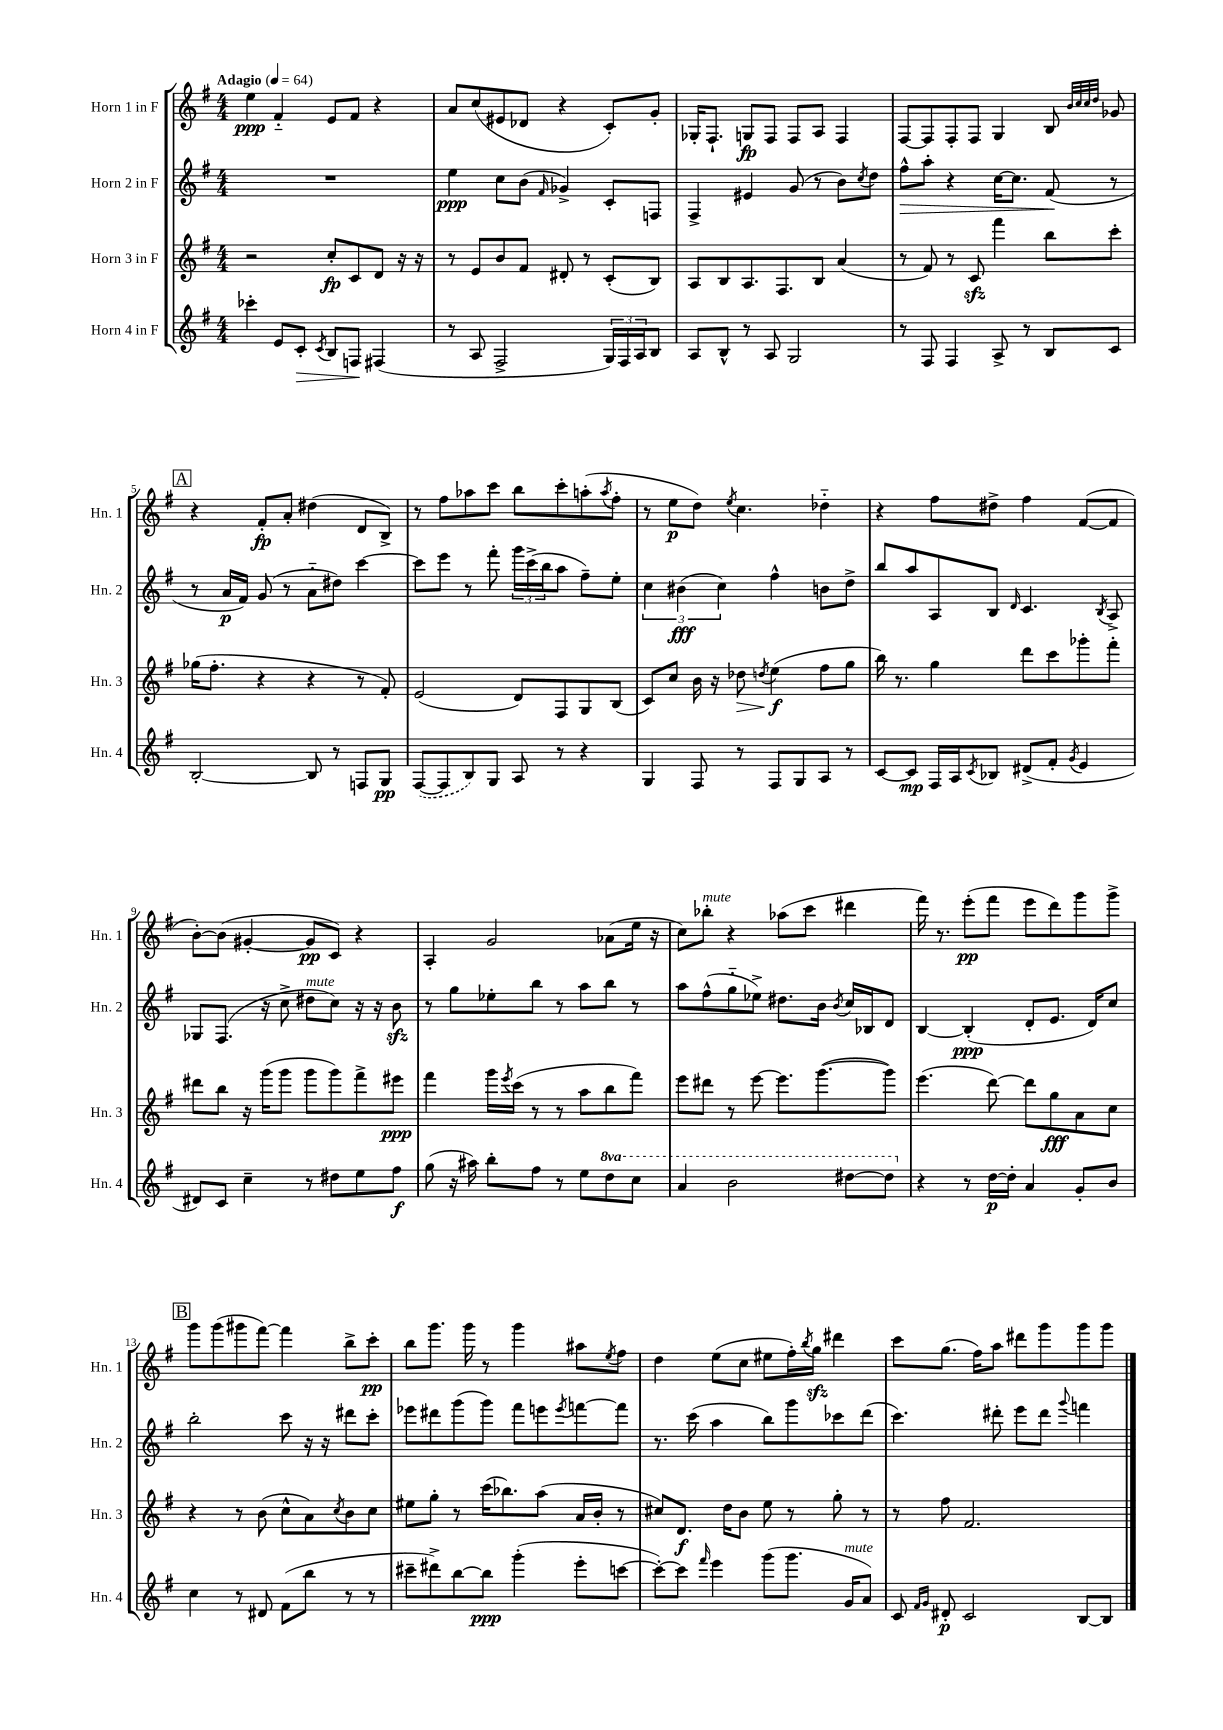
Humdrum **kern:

**kern	**kern	**kern	**kern
*staff4	*staff3	*staff2	*staff1
*clefG2	*clefG2	*clefG2	*clefG2
*k[f#]	*k[f#]	*k[f#]	*k[f#]
*M4/4	*M4/4	*M4/4	*M4/4
*MM64	*MM64	*MM64	*MM64
4ccc-'	2r	1r	4ee
8e	.	.	4f#'~
8c'	.	.	.
8qc	.	.	.
8B	8cc'	.	8e
8F	8c	.	8f#
(4F#	8d	.	4r
.	16r	.	.
.	16r	.	.
=	=	=	=
8r	8r	4ee	8a
8A	8e	.	(8cc
2F#^	8b	8cc	8e#
.	8f#	(8b	8d-
.	.	16qqf#	.
.	8d#'	4g-^)	4r
.	8r	.	.
24G)	(8c'	8c'	8c')
24F#	.	.	.
24A	.	.	.
8B	8B)	8F	8g'
=	=	=	=
8A	8A	4F#^	16G-'
.	.	.	8.F#`
8B^^	8B	.	.
8r	8.A	4e#	8G
8A	.	.	8F#
.	8.F#	.	.
2G	.	(8g	8F#
.	8B	8r	8A
.	(4a	8b)	4F#
.	.	8qcc	.
.	.	8dd	.
=	=	=	=
8r	8r	8ff#^^	[8F#
8F#	8f#)	8aa'	8F#]
4F#	8r	4r	8F#'
.	8c	.	8F#
8A^	4fff#	[16cc	4G
.	.	8.cc]	.
8r	.	.	.
8B	8bb	(8f#	8B
.	.	.	32qqb
.	.	.	32qqcc
.	.	.	32qqcc
.	.	.	32qqdd
8c	8ccc'	8r	8g-
=	=	=	=
[2B'	(16gg-	8r	4r
.	8.ff#'	.	.
.	.	16a	.
.	.	16f#)	.
.	4r	(8g	8f#'
.	.	8r	8a'
8B]	4r	8a'~	(4dd#
8r	.	8dd#)	.
8F	8r	[4ccc	8d
8G	8f#')	.	8B^)
=	=	=	=
([8F#	(2e	8ccc]	8r
8F#]	.	8eee	8ff#
8B)	.	8r	8aa-
8G	.	8fff#'	8ccc
8A	8d)	24ggg	8bb
.	.	(24ccc^	.
.	.	24bb	.
8r	8F#	8aa	8ccc'
4r	8G	8ff#~)	(8aa'
.	.	.	8qaa
.	(8B	8ee'	8ff#'
=	=	=	=
4G	8c)	6cc	8r
.	8cc	.	8ee
.	.	(6b#	.
8F#	16b	.	8dd)
.	16r	.	.
.	.	6cc)	.
.	.	.	8qee
8r	8dd-	.	4.cc
.	8qdd	.	.
8F#	(4ee	4ff#^^	.
8G	.	.	.
8A	8ff#	8b	4dd-'~
8r	8gg	8dd^	.
=	=	=	=
[8c	16bb)	8bb	4r
.	8.r	.	.
8c]	.	8aa	.
16F#	4gg	8A	8ff#
16A	.	.	.
8qc	.	.	.
8B-	.	8B	8dd#^
.	.	16qqd	.
(8d#^	8ddd	4.c	4ff#
8f#'	8ccc	.	.
8qg	.	.	.
4e	8ggg-'	.	([8f#
.	.	8qB	.
.	8fff#'	8A^	8f#]
=	=	=	=
8d#)	8ddd#	8G-	[8b')
8c	8bb	(8.F#	(8b]
4cc~	16r	.	[4g#'
.	(16ggg	16r	.
.	8ggg	8cc^	.
8r	8ggg	8dd#	8g#]
8dd#	8ggg)	8cc)	8c)
8ee	8fff#^	16r	4r
.	.	16r	.
8ff#	8eee#	8b	.
=	=	=	=
(8gg	4fff#	8r	4A'
16r	.	8gg	.
16aa#)	.	.	.
8bb'	16ggg	8ee-'	2g
.	8qeee	.	.
.	(16ccc	.	.
8ff#	8r	8bb	.
8r	8r	8r	.
8ee	8aa	8aa	.
8ddd	8bb	8bb	(8a-
8ccc	8fff#)	8r	16ee
.	.	.	16r
=	=	=	=
4aa	8eee	8aa	8cc)
.	8ddd#	(8ff#^^	8bb-'
2bb	8r	8gg'~	4r
.	[8eee	8ee-^)	.
.	8.eee]	8.dd#	(8aa-
.	.	.	8ccc
.	([8.ggg	16b	.
.	.	8qb	.
[8ddd#	.	16cc	4ddd#
.	.	16B-	.
8ddd#]	8ggg])	8d	.
=	=	=	=
4r	(4.eee	[4B	16fff#)
.	.	.	8.r
8r	.	(4B']	(8eee'
[16dd	[8ddd)	.	8fff#
16dd']	.	.	.
4a	8ddd]	8d'	8eee
.	8gg	8.e	8ddd)
8g'	8a	.	8ggg
.	.	16d)	.
8b	8cc	8cc	8ggg^
=	=	=	=
4cc	4r	2bb'	8ggg
.	.	.	(8ggg
8r	8r	.	8ggg#
8d#	(8b	.	[8fff#)
(8f#	8cc^^	8ccc	4fff#]
8bb	8a)	16r	.
.	.	16r	.
.	8qcc	.	.
8r	8b	8ddd#	8bb^
8r	8cc	8ccc'	8ccc'
=	=	=	=
8ccc#~	8ee#	8eee-	8bb
8ddd#^)	8gg'	8ddd#	8.ggg
[8bb	8r	(8ggg	.
.	.	.	16ggg
8bb]	(16ccc	8ggg)	8r
.	8.bb-)	.	.
(4ggg'	.	8fff#	4ggg
.	(8aa	8eee	.
.	.	8qeee	.
8eee'	16a	[8fff	8aa#
.	16b'	.	.
.	.	.	8qee
[8ccc	8r	8fff]	8ff#
=	=	=	=
8ccc'_)	8cc#)	8.r	4dd
8ccc]	8.d	.	.
.	.	(16ccc	.
16qqfff#	.	.	.
4eee	.	4aa	(8ee
.	16dd	.	.
.	8b	.	8cc
(8ggg	8ee	8bb)	8ee#
8.ggg	8r	8ggg	16ff#')
.	.	.	8qbb
.	.	.	16gg
.	8gg'	8ccc-	4ddd#
16g	.	.	.
8a)	8r	(8ddd	.
=	=	=	=
8c	8r	4.ccc)	8ccc
16qqf#	.	.	.
16qqg	.	.	.
8d#'	8ff#	.	(8.gg
2c	2.f#	.	.
.	.	.	16ff#)
.	.	8ddd#'	8aa
.	.	8eee	8ddd#
.	.	8ddd#	8ggg
.	.	8qqggg	.
[8B	.	4fff	8ggg
8B]	.	.	8ggg
==	==	==	==
*-	*-	*-	*-
